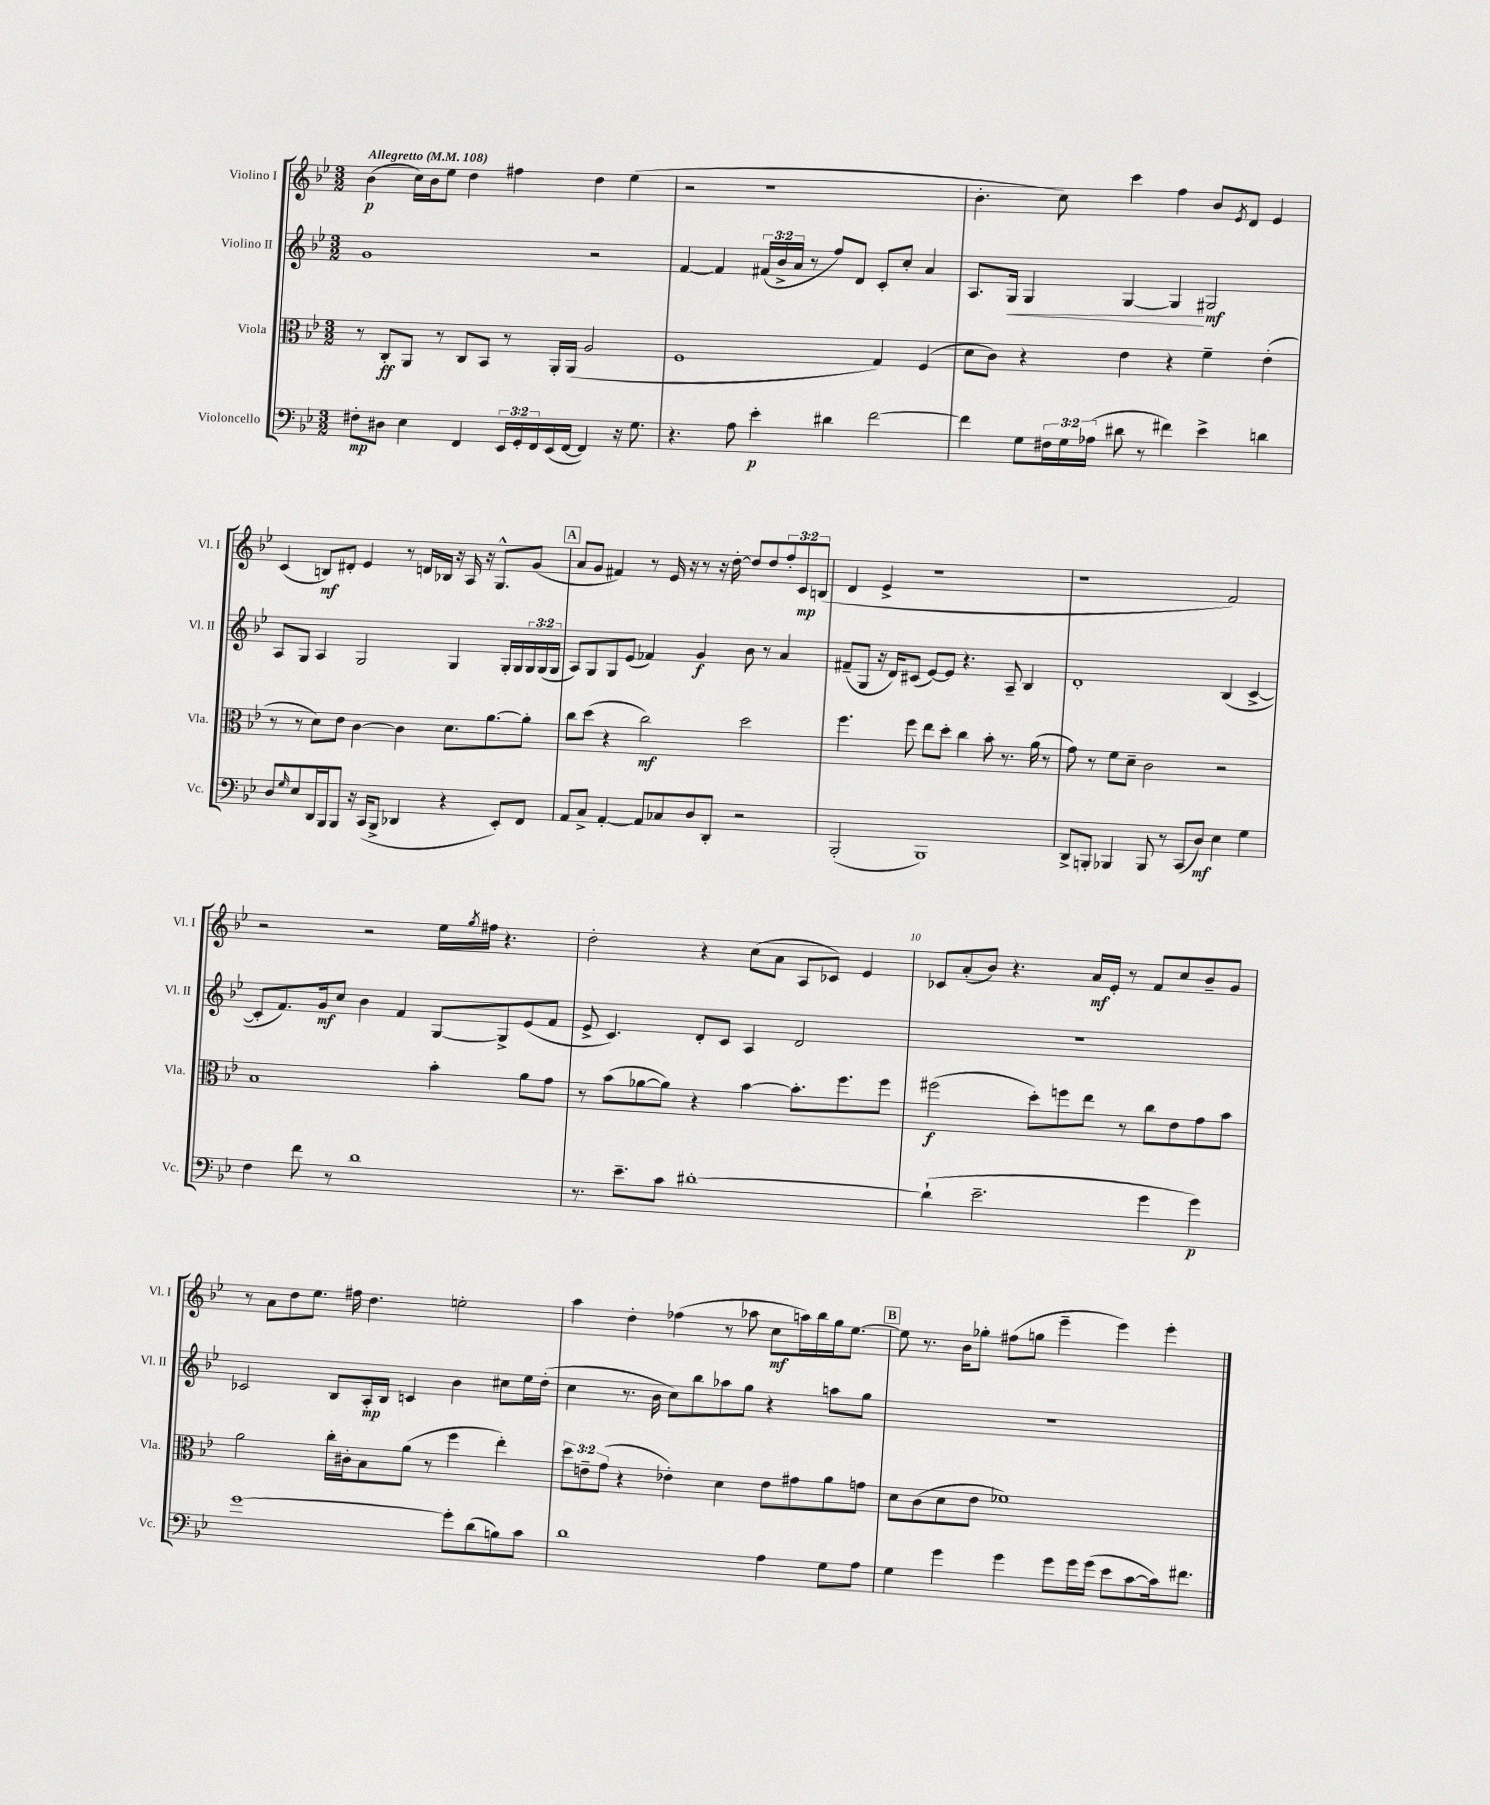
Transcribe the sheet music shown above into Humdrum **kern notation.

**kern	**kern	**kern	**kern
*staff4	*staff3	*staff2	*staff1
*clefF4	*clefC3	*clefG2	*clefG2
*k[b-e-]	*k[b-e-]	*k[b-e-]	*k[b-e-]
*M3/2	*M3/2	*M3/2	*M3/2
*MM108	*MM108	*MM108	*MM108
8F#'\L	8r	1g	(4b-\
8D#\J	8C'/L	.	.
4E-\	8AA/J	.	16cc\LL)
.	.	.	16b-\J
.	8r	.	8ee-\J
4FF/	8C/L	.	4dd\
.	8BB-/J	.	.
24EE-/LL	8r	.	4ff#\
24GG'/	.	.	.
24FF/	.	.	.
(16EE-/	16AA'/LL	.	.
[16FF/JJ	(16AA/JJ	.	.
4FF/])	2A/	2r	4dd\
16r	.	.	(4ee-\
8.G\	.	.	.
=	=	=	=
4.r	1F	[4f/	2r
.	.	4f/]	.
8A\	.	.	.
4e-'\	.	(24f#/LL	1r
.	.	24b-^/	.
.	.	24a/JJ	.
.	.	8r	.
4d#\	.	8ff/L)	.
.	.	8d/J	.
[2f\	4G/)	8c'/L	.
.	.	8cc'/J	.
.	(4F/	4a/	.
=	=	=	=
4f\]	8d\L	8.A/L	4.b-'\
.	8c\J)	.	.
.	.	16G/Jk	.
8G\L	4r	4G/	.
24F#\L	.	.	8cc\)
24G\	.	.	.
(24A-\JJ	.	.	.
8d#\	4e-\	[4G/	4ccc\
8r	.	.	.
4f#\)	4r	4G/]	4ff\
4e-^\	4f~\	2G#/	8b-/L
.	.	.	8qe-/
.	.	.	8d/J
4d\	(4e-'\	.	4e-/
=	=	=	=
8D/L	8r	8A/L	(4c/
16qqG/	.	.	.
8E-/	8r	8G/J	.
16DD/L	8d\L)	4A/	8B/L)
16BBB-/J	.	.	.
8BBB-/J	8e-\J	.	8d#'/J
16r	[4c\	2G/	4e-/
(16CC/LK	.	.	.
8BBB-^/J	.	.	.
4DD-/	4c\]	.	8r
.	.	.	16d/LL
.	.	.	16B-/JJ
4r	8.d\L	4G/	16r
.	.	.	16A/
.	.	.	16r
.	[8.a\	.	8.G^^/L
8EE-'/L)	.	16G'/LL	.
.	.	16G/	.
8FF/J	8a'\]J	24G/	(8g/J
.	.	(24G/	.
.	.	24G/JJ	.
=	=	=	=
8AA/L	8cc\L	8A/L)	8a/L
8C^/J	(8dd\J	8G/	8g/J
[4AA'/	4r	8G/	4f#/)
.	.	(8e-/J	.
8AA/]L	2cc\)	4f-/)	8r
8C-/	.	.	16e-/
.	.	.	16r
8D/	.	4g/	8r
8DD'/J	.	.	16r
.	.	.	[16dd'\
2r	2dd\	8b-\	8dd/]L
.	.	8r	8dd/
.	.	4a/	12ff'/
.	.	.	12c/
.	.	.	(12B/J
=	=	=	=
(2BBB-'/	4.ff\	(8f#~/L	4d/
.	.	8G/J	.
.	.	16r	4e-^/
.	.	16d/LK)	.
.	8ff\	(8c#/J	.
1BBB-)	8ee-\L	[8e-/L)	1r
.	8dd'\J	8e-/]J	.
.	4cc\	4.r	.
.	8b-'\	.	.
.	8.r	8A~/	.
.	.	4B-/	.
.	(16a\	.	.
.	8r	.	.
=	=	=	=
8DD^/L	8g\)	1d'	1r
8BBB'/J	8r	.	.
4BBB-/	8f\L	.	.
.	8d~\J	.	.
8BBB-/	2c\	.	.
8r	.	.	.
(8CC/L	.	.	.
8D/J)	.	.	.
4E-\	2r	(4B-/	2f/)
4G\	.	[4c^/	.
=	=	=	=
4F\	1B-	8c'/]L	2r
.	.	8.f/)	.
8f\	.	.	.
.	.	16g/k	.
8r	.	8cc/J	.
1d	.	4b-\	2r
.	.	4f/	.
.	4b-'\	[8G/L	16ee-\LL
.	.	.	8qgg/
.	.	.	16ff#\JJ
.	.	8G^/]	4.r
.	8a\L	(8e-/	.
.	8g\J	8f/J	.
=	=	=	=
8.r	8r	8e-^/	2dd'\
.	(8b-\L	4.c/)	.
8.e-~\L	.	.	.
.	[8a-\	.	.
8c\J	8a-\]J)	.	.
[1d#'	4r	8d'/L	4r
.	.	8c/J	.
.	[4b-\	4A/	(8cc\L
.	.	.	8a\J
.	8.b-'\]L	2d/	8A/L
.	.	.	8c-/J)
.	8.ff\	.	.
.	.	.	4e-/
.	8ff\J	.	.
=	=	=	=
(4d#`\]	(2ff#\	1.r	8c-/L
.	.	.	(8a'/
2.e-~\	.	.	8b-/J)
.	.	.	4.r
.	8dd'\L)	.	.
.	8ff\	.	.
.	8ee-\J	.	16a/LL
.	.	.	16e-'/JJ
.	8r	.	8r
4g\	8cc\L	.	8f/L
.	8e-\	.	8cc/
4g\)	8g\	.	8b-~/
.	8b-\J	.	8g/J
=	=	=	=
[1g	2a\	2c-/	8r
.	.	.	8a\L
.	.	.	8dd\
.	.	.	8.ee-\J
.	16cc'\LL	8B-/L	.
.	16c#'\J	.	16ff#\
.	8B-\	16A'/L	4.dd\
.	.	16B-/JJ	.
.	(8a\J	4c/	.
.	8r	.	.
8g'\]L	4ff\	4b-\	2ee'\
(8d\	.	.	.
8B\)	4ee-'\)	8cc#\L	.
8c\J	.	16ee-\L	.
.	.	(16dd'\JJ	.
=	=	=	=
1d	12dd\L	4cc\	4aa\
.	12e~\	.	.
.	(12g\J	.	.
.	4r	8.r	4dd'\
.	.	16b-\	.
.	4e-'\)	8cc\L)	(4ff-\
.	.	8bb-\	.
.	4d\	8aa-\	8r
.	.	8gg\J	8aa-\
4A\	8e-\L	4r	8cc\L
.	8g#\	.	16aa\L)
.	.	.	16bb-\
8G\L	8a\	8aa\L	16gg\J
.	.	.	[8.ee-\J
8A\J	8g\J	8gg\J	.
=	=	=	=
4G\	8d\L	1.r	8ee-\]
.	(8c\	.	8.r
4g\	8d\	.	.
.	.	.	16b-\LK
.	8e-\J	.	8gg-'\J
4g\	1f-)	.	(8ff#\L
.	.	.	8gg\J
8g\L	.	.	4eee-~\
16g\L	.	.	.
(16g\JJ	.	.	.
8e-\L	.	.	4eee-\)
[8c\	.	.	.
16c\]k)	.	.	4eee-'\
8.f#\J	.	.	.
==	==	==	==
*-	*-	*-	*-
